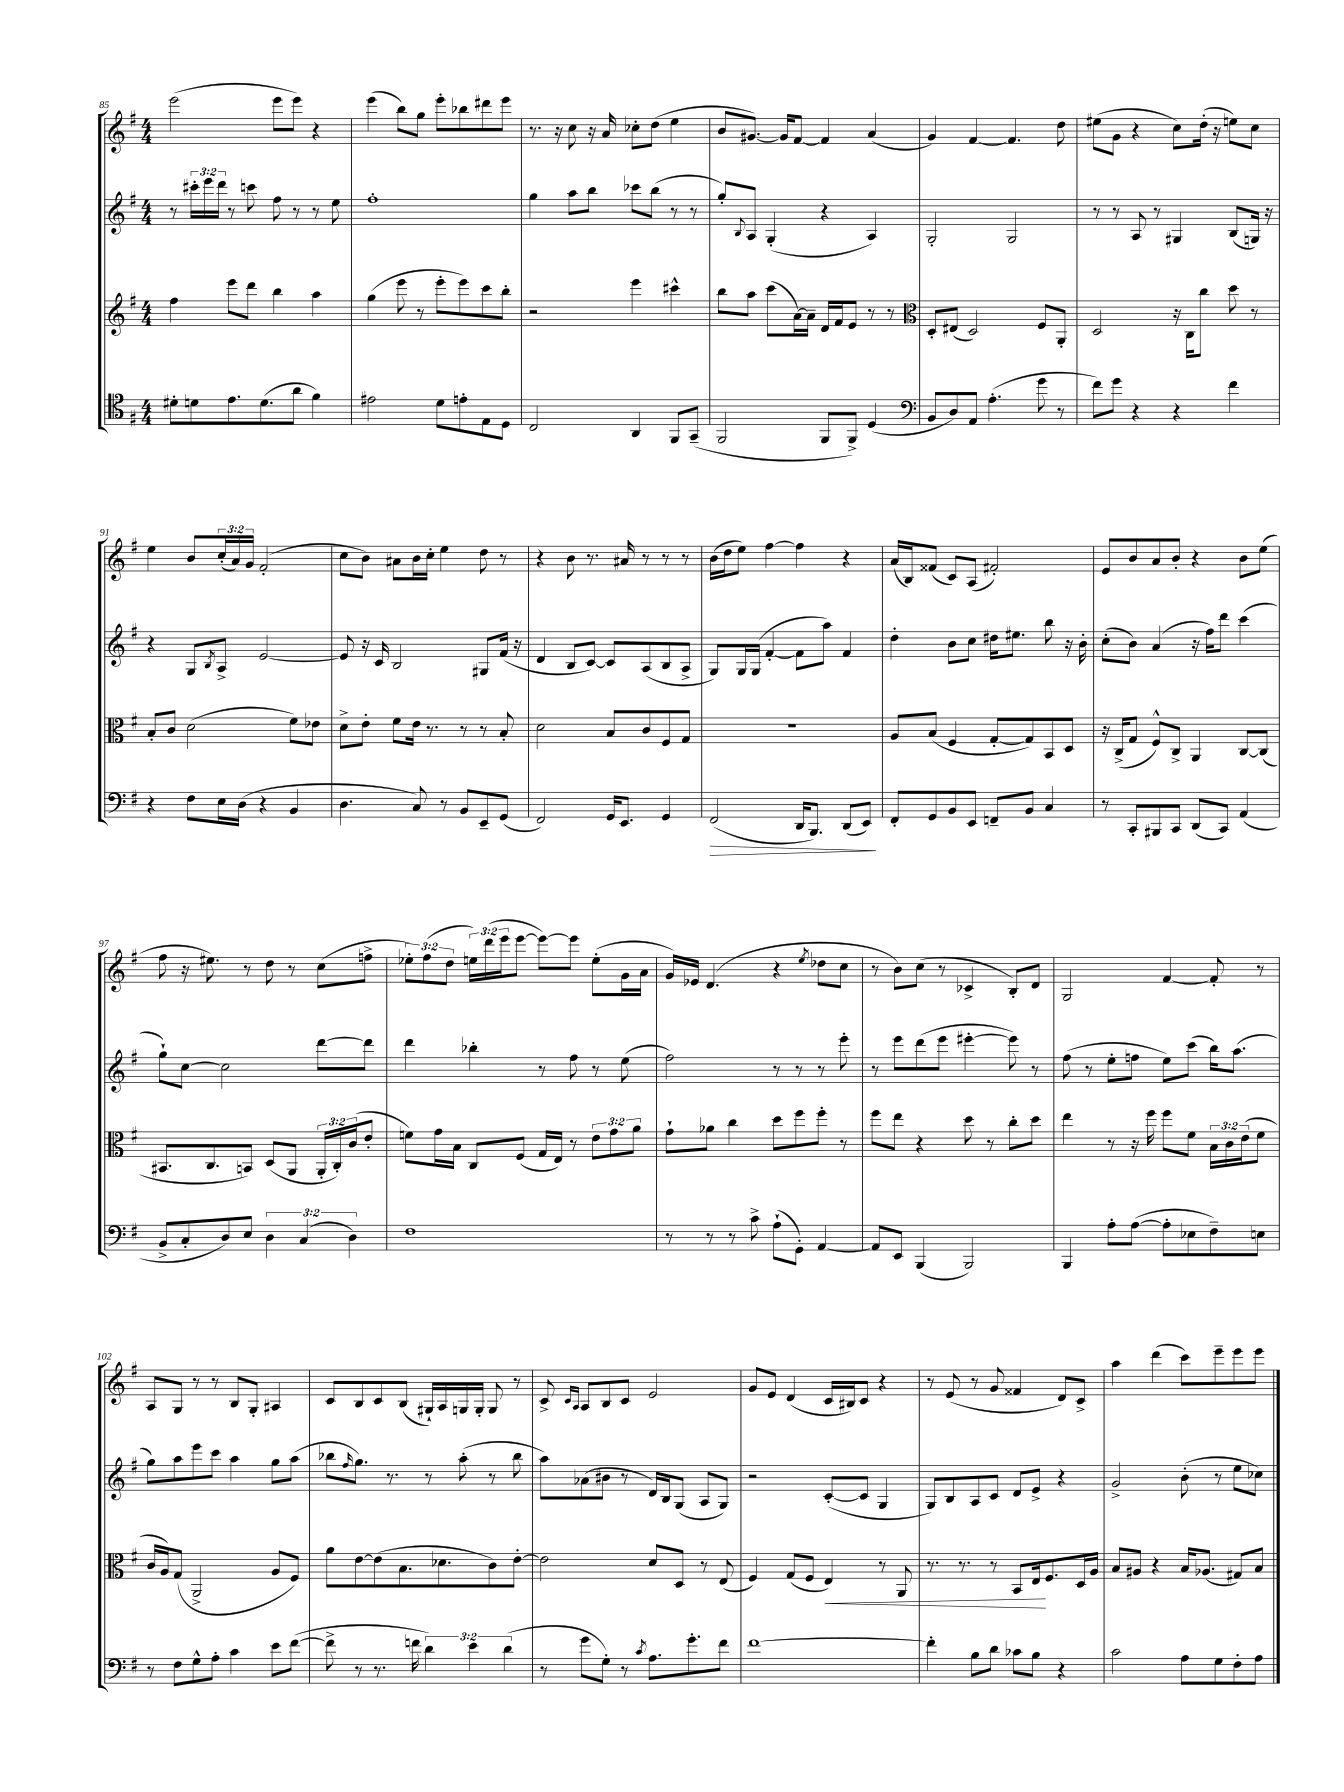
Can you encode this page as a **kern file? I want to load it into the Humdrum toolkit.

**kern	**dynam	**kern	**dynam	**kern	**kern
*part4	*part4	*part3	*part3	*part2	*part1
*staff4	*staff4	*staff3	*staff3	*staff2	*staff1
*clefC4	*	*clefG2	*	*clefG2	*clefG2
*k[f#]	*	*k[f#]	*	*k[f#]	*k[f#]
*M4/4	*	*M4/4	*	*M4/4	*M4/4
=85	=85	=85	=85	=85	=85
8d#X'\L	.	4ff#\	.	8r	(2eee\
8dn\	.	.	.	24ccc#X'\LL	.
.	.	.	.	24eee\	.
.	.	.	.	24ddd\JJ	.
8.e\	.	8eee\L	.	8r	.
.	.	8ddd\J	.	8cccn\	.
(8.d\	.	.	.	.	.
.	.	4bb\	.	8ff#\	8eee\L
8a\J	.	.	.	8r	8eee\J)
4f#\)	.	4aa\	.	8r	4r
.	.	.	.	8ee\	.
=86	=86	=86	=86	=86	=86
2e#X\	.	(4gg\	.	1ff#'	(4eee\
.	.	8eee\	.	.	8bb\L)
.	.	8r	.	.	8gg\J
8d\L	.	8eee'\L	.	.	8eee'\L
8en'\	.	8eee\)	.	.	8bb-X\
8E\	.	8ccc\	.	.	8ddd#X\
8D\J	.	8bb'\J	.	.	8eee\J
=87	=87	=87	=87	=87	=87
2C/	.	2r	.	4gg\	8.r
.	.	.	.	.	16r
.	.	.	.	8aa\L	8cc\
.	.	.	.	8bb\J	16r
.	.	.	.	.	16a/
4AA/	.	4eee\	.	8ccc-X\L	8cc-X'\L
.	.	.	.	(8bb\J	(8dd\J
8FF#/L	.	4ccc#X^^\	.	8r	4ee\
(8GG~/J	.	.	.	8r	.
=88	=88	=88	=88	=88	=88
2FF#/	.	8bb\L	.	8gg'/L)	8b/L
.	.	.	.	8qqB/	.
.	.	8aa\J	.	8A/J	[8.g#X/J)
.	.	(8ccc\L	.	(4G'/	.
.	.	.	.	.	16g#/KL]
.	.	[16a\L)	.	.	[8f#/J
.	.	16a~\JJ]	.	.	.
8FF#/L	.	16d/LL	.	4r	4f#/]
.	.	16f#/J	.	.	.
8FF#^/J)	.	8e/J	.	.	.
(4D/	.	8r	.	4A/)	(4a/
.	.	8r	.	.	.
=89	=89	=89	=89	=89	=89
*clefF4	*	*clefC3	*	*	*
8BB/L	.	8D'/L	.	2G'/	4g/)
8D/)	.	(8E#X/J	.	.	.
8AA/J	.	2D/)	.	.	[4f#/
(4.A'\	.	.	.	.	.
.	.	.	.	2G/	4.f#/]
8g\	.	8F#/L	.	.	.
8r	.	8AA'/J	.	.	8dd\
=90	=90	=90	=90	=90	=90
8f#\L)	.	2D/	.	8r	(8ee#X\L
8g\J	.	.	.	8r	8g\J
4r	.	.	.	8A/	4r
.	.	.	.	8r	.
4r	.	16r	.	4G#X/	8cc\L)
.	.	16C\KL	.	.	.
.	.	8cc\J	.	.	(16dd'\Jk
.	.	.	.	.	16r
4f#\	.	8dd\	.	(8B/L	8een\L)
.	.	8r	.	16Gn/Jk)	8cc\J
.	.	.	.	16r	.
!!LO:LB:g=z
=91	=91	=91	=91	=91	=91
4r	.	8B'/L	.	4r	4ee\
.	.	8c/J	.	.	.
8F#\L	.	(2d\	.	8G/L	8b/L
.	.	.	.	8qB/	.
16E\L	.	.	.	8A^/J	(24cc'/L
.	.	.	.	.	24a/)
(16D\JJ	.	.	.	.	.
.	.	.	.	.	24g/JJ
4r	.	.	.	[2e/	(2f#'/
4BB/	.	8f#\L)	.	.	.
.	.	8e-X\J	.	.	.
=92	=92	=92	=92	=92	=92
4.D\	.	8d^\L	.	8e/]	8cc\L
.	.	8e'\J	.	16r	8b\J)
.	.	.	.	16c/	.
.	.	8f#\L	.	2B/	8a#X\L
8C/)	.	16e\Jk	.	.	16b\L
.	.	8.r	.	.	16cc'\JJ
8r	.	.	.	.	4ee\
8BB/L	.	8r	.	.	.
8EE~/	.	8r	.	8G#X/L	8dd\
(8GG/J	.	8B'/	.	(16f#/Jk	8r
.	.	.	.	16r	.
=93	=93	=93	=93	=93	=93
2FF#/)	.	2d\	.	4d/	4r
.	.	.	.	8B/L	8b\
.	.	.	.	[8c/J)	8.r
16GG/KL	.	8B/L	.	8c/L]	.
8.EE/J	.	.	.	.	16a#X/
.	.	8c/	.	(8A/	8r
4GG/	.	8F#/	.	8B/	8r
.	.	8G/J	.	8A^/J	8r
=94	=94	=94	=94	=94	=94
!	!LO:HP:b	!	!	!	!
(2FF#/	>	1r	.	8G/L)	(16b\LL
.	.	.	.	.	16dd\J
.	.	.	.	16G/L	8ee\J)
.	.	.	.	(16G/JJ	.
.	.	.	.	[4f#'/	[4ff#\
16DD/KL	.	.	.	8f#\L]	4ff#\]
8.BBB/J)	.	.	.	.	.
.	.	.	.	8aa\J)	.
(8DD/L	.	.	.	4f#/	4r
8EE/J)	.	.	.	.	.
.	]	.	.	.	.
=95	=95	=95	=95	=95	=95
8FF#'/L	.	8A/L	.	4dd'\	(16a/LL
.	.	.	.	.	16B/J)
8GG/	.	(8B/J	.	.	(8f##X/J
8BB/	.	4F#/	.	8b\L	8c/L)
8EE/J	.	.	.	8cc\J	(8A/J
8FFn~/L	.	[8G'/L	.	16dd#X\KL	2f#X'/)
.	.	.	.	8.ee#X\J	.
8BB/J	.	8G/])	.	.	.
4C/	.	8BB/	.	8bb\	.
.	.	8D/J	.	16r	.
.	.	.	.	16b'\	.
=96	=96	=96	=96	=96	=96
8r	.	16r	.	(8cc'\L	8e/L
.	.	(16C^/KL	.	.	.
8CC'/L	.	8G/J	.	8b\J)	8b/
8BBB#X/	.	8F#^^/L)	.	(4a/	8a/
8CC/J	.	8C^/J	.	.	8b'/J
(8DD/L	.	4AA/	.	16r	4r
.	.	.	.	16ff#\KL)	.
8CC/J)	.	.	.	8ddd\J	.
(4AA/	.	[8C/L	.	(4ccc\	8b\L
.	.	(8C/J]	.	.	(8ee\J
!!LO:LB:g=z
=97	=97	=97	=97	=97	=97
8BB^/L	.	8.BB#X/L	.	8gg`\L)	8ff#\
8C'/	.	.	.	[8cc\J	16r
.	.	8.C/	.	.	8.ee#X\)
8D/)	.	.	.	2cc\]	.
8E/J	.	8BBn/J)	.	.	8r
6D\	.	(8D/L	.	.	8dd\
.	.	8AA/J	.	.	8r
(6C/	.	.	.	.	.
.	.	24AA'/LL	.	[8ddd\L	(8cc\L
.	.	24C'/)	.	.	.
6D\)	.	(24c/J	.	.	.
.	.	8e'/J	.	8ddd\J]	8ffn^\J
=98	=98	=98	=98	=98	=98
1F#	.	8fn\L)	.	4ddd\	12ee-X'\L)
.	.	.	.	.	(12ff#\
.	.	16g\L	.	.	.
.	.	.	.	.	12dd\J
.	.	16B\JJ	.	.	.
.	.	8C/L	.	4bb-X'\	24een\LL)
.	.	.	.	.	(24ddd\
.	.	.	.	.	24eee\J
.	.	(8F#/J	.	.	[8eee\J
.	.	16G/LL	.	8r	8eee\L_)
.	.	16E/JJ)	.	.	.
.	.	8r	.	8ff#\	8eee\J]
.	.	12e\L	.	8r	(8ee'\L
.	.	12g\	.	.	.
.	.	.	.	(8ee\	16g\L
.	.	12a\J	.	.	.
.	.	.	.	.	16a\JJ
=99	=99	=99	=99	=99	=99
8r	.	8g`\L	.	2ff#\)	16g/LL)
.	.	.	.	.	16e-X/JJ
8r	.	8a-X\J	.	.	(4.d/
8r	.	4cc\	.	.	.
8c^\	.	.	.	.	.
(8A`\L	.	8dd\L	.	8r	4r
8GG'\J)	.	8ff#\	.	8r	.
.	.	.	.	.	8qee/
[4AA/	.	8ff#'\J	.	8r	8dd-X\L
.	.	8r	.	8eee'\	8cc\J
=100	=100	=100	=100	=100	=100
8AA/L]	.	8ff#\L	.	8r	8r
8EE/J	.	8ee\J	.	8eee\L	8b\L)
(4BBB/	.	4r	.	(8ddd\	(8cc\J
.	.	.	.	8eee\J	8r
2BBB/)	.	8dd\	.	[4eee#X'\	4c-X^/
.	.	8r	.	.	.
.	.	8cc'\L	.	8eee#\])	8B'/L)
.	.	8dd\J	.	8r	8d/J
=101	=101	=101	=101	=101	=101
4BBB/	.	4ee\	.	(8ff#\	2G/
.	.	.	.	8r	.
8A'\L	.	8r	.	8ee'\L	.
([8A\J	.	16r	.	8ffn\J	.
.	.	16ff#\	.	.	.
8A'\L]	.	8ff#\L	.	8ee\L)	[4f#/
8E-X\	.	8f#\J	.	(8ccc\J	.
8F#~\)	.	24B\LL	.	16bb\KL)	8f#'/]
.	.	24c\	.	.	.
.	.	.	.	(8.aa\J	.
.	.	(24e\J	.	.	.
8En\J	.	8f#\J	.	.	8r
!!LO:LB:g=z
=102	=102	=102	=102	=102	=102
8r	.	16c/LL	.	8gg\L)	8A/L
.	.	16A/J)	.	.	.
8F#\L	.	(8G/J	.	8aa\	8G/J
8G^^\	.	2AA^/	.	8eee\	8r
8A'\J	.	.	.	8ccc\J	8r
4c\	.	.	.	4aa\	8B/L
.	.	.	.	.	8G'/J
8e\L	.	8A/L	.	8gg\L	4A#X/
([8f#\J	.	8F#/J)	.	(8aa\J	.
=103	=103	=103	=103	=103	=103
8f#^\]	.	8a\L	.	8bb-X\L	8c/L
.	.	.	.	16qqff#/	.
8r	.	[8e\	.	8.gg\J)	8B/
8.r	.	(8e\]	.	.	8c/
.	.	.	.	8.r	.
.	.	8.B\	.	.	(8B/J
16fn\	.	.	.	.	.
6d\)	.	.	.	8r	16G#X`/LL)
.	.	8.d-X\	.	.	16A/
.	.	.	.	(8aa'\	16Gn/
6e\	.	.	.	.	.
.	.	.	.	.	16G'/JJ
.	.	8c\)	.	8r	8G/
(6d\	.	.	.	.	.
.	.	[8e'\J	.	8bb-\	8r
=104	=104	=104	=104	=104	=104
8r	.	2e\]	.	8aa\L)	8c^/
.	.	.	.	.	16qqc/LL
.	.	.	.	.	16qqA/JJ
8g\L	.	.	.	(8a-X\	8A/L
8G'\J)	.	.	.	8b#X\J	8B/
8r	.	.	.	8r	8c/J
8qc/	.	.	.	.	.
8.A\L	.	8d/L	.	16d/LL)	2e/
.	.	.	.	16B/J	.
.	.	8D/J	.	(8G/J	.
8.g'\	.	.	.	.	.
.	.	8r	.	8A/L	.
8f#\J	.	(8E/	.	8G/J)	.
=105	=105	=105	=105	=105	=105
[1f#	.	4F#/)	.	2r	8g/L
.	.	.	.	.	8e/J
.	.	(8G/L	.	.	(4d/
.	.	8F#/J	.	.	.
!	!	!	!LO:HP:b	!	!
.	.	4E/)	<	([8c'/L	16c/LL
.	.	.	.	.	16B#X/J)
.	.	.	.	8c/J]	8c/J
.	.	8r	.	4G/	4r
.	.	8AA/	.	.	.
=106	=106	=106	=106	=106	=106
4f#'\]	.	8.r	.	8G/L)	8r
.	.	.	.	8B/	(8e/
.	.	8.r	.	.	.
8B\L	.	.	.	8A/	8r
8d\J	.	8r	.	8c/J	8g/
8c-X\L	.	8BB/L	.	8d/L	4f##X/
8B\J	.	16E/k	.	8e^/J	.
.	.	8.F#/	[	.	.
4r	.	.	.	4r	8d/L)
.	.	16D/L	.	.	8c^/J
.	.	16A/JJ	.	.	.
=107	=107	=107	=107	=107	=107
2c\	.	8B/L	.	2g^/	4aa\
.	.	8A#X/J	.	.	.
.	.	4r	.	.	(4ddd\
8A\L	.	16B/KL	.	(8b'\	8ccc\L)
.	.	(8.A-X/J	.	.	.
8G\	.	.	.	8r	8eee~\
8F#'\	.	8G#X/L)	.	8ee\L	8eee\
8A\J	.	8B/J	.	8cc-X\J)	8eee\J
==	==	==	==	==	==
*-	*-	*-	*-	*-	*-
